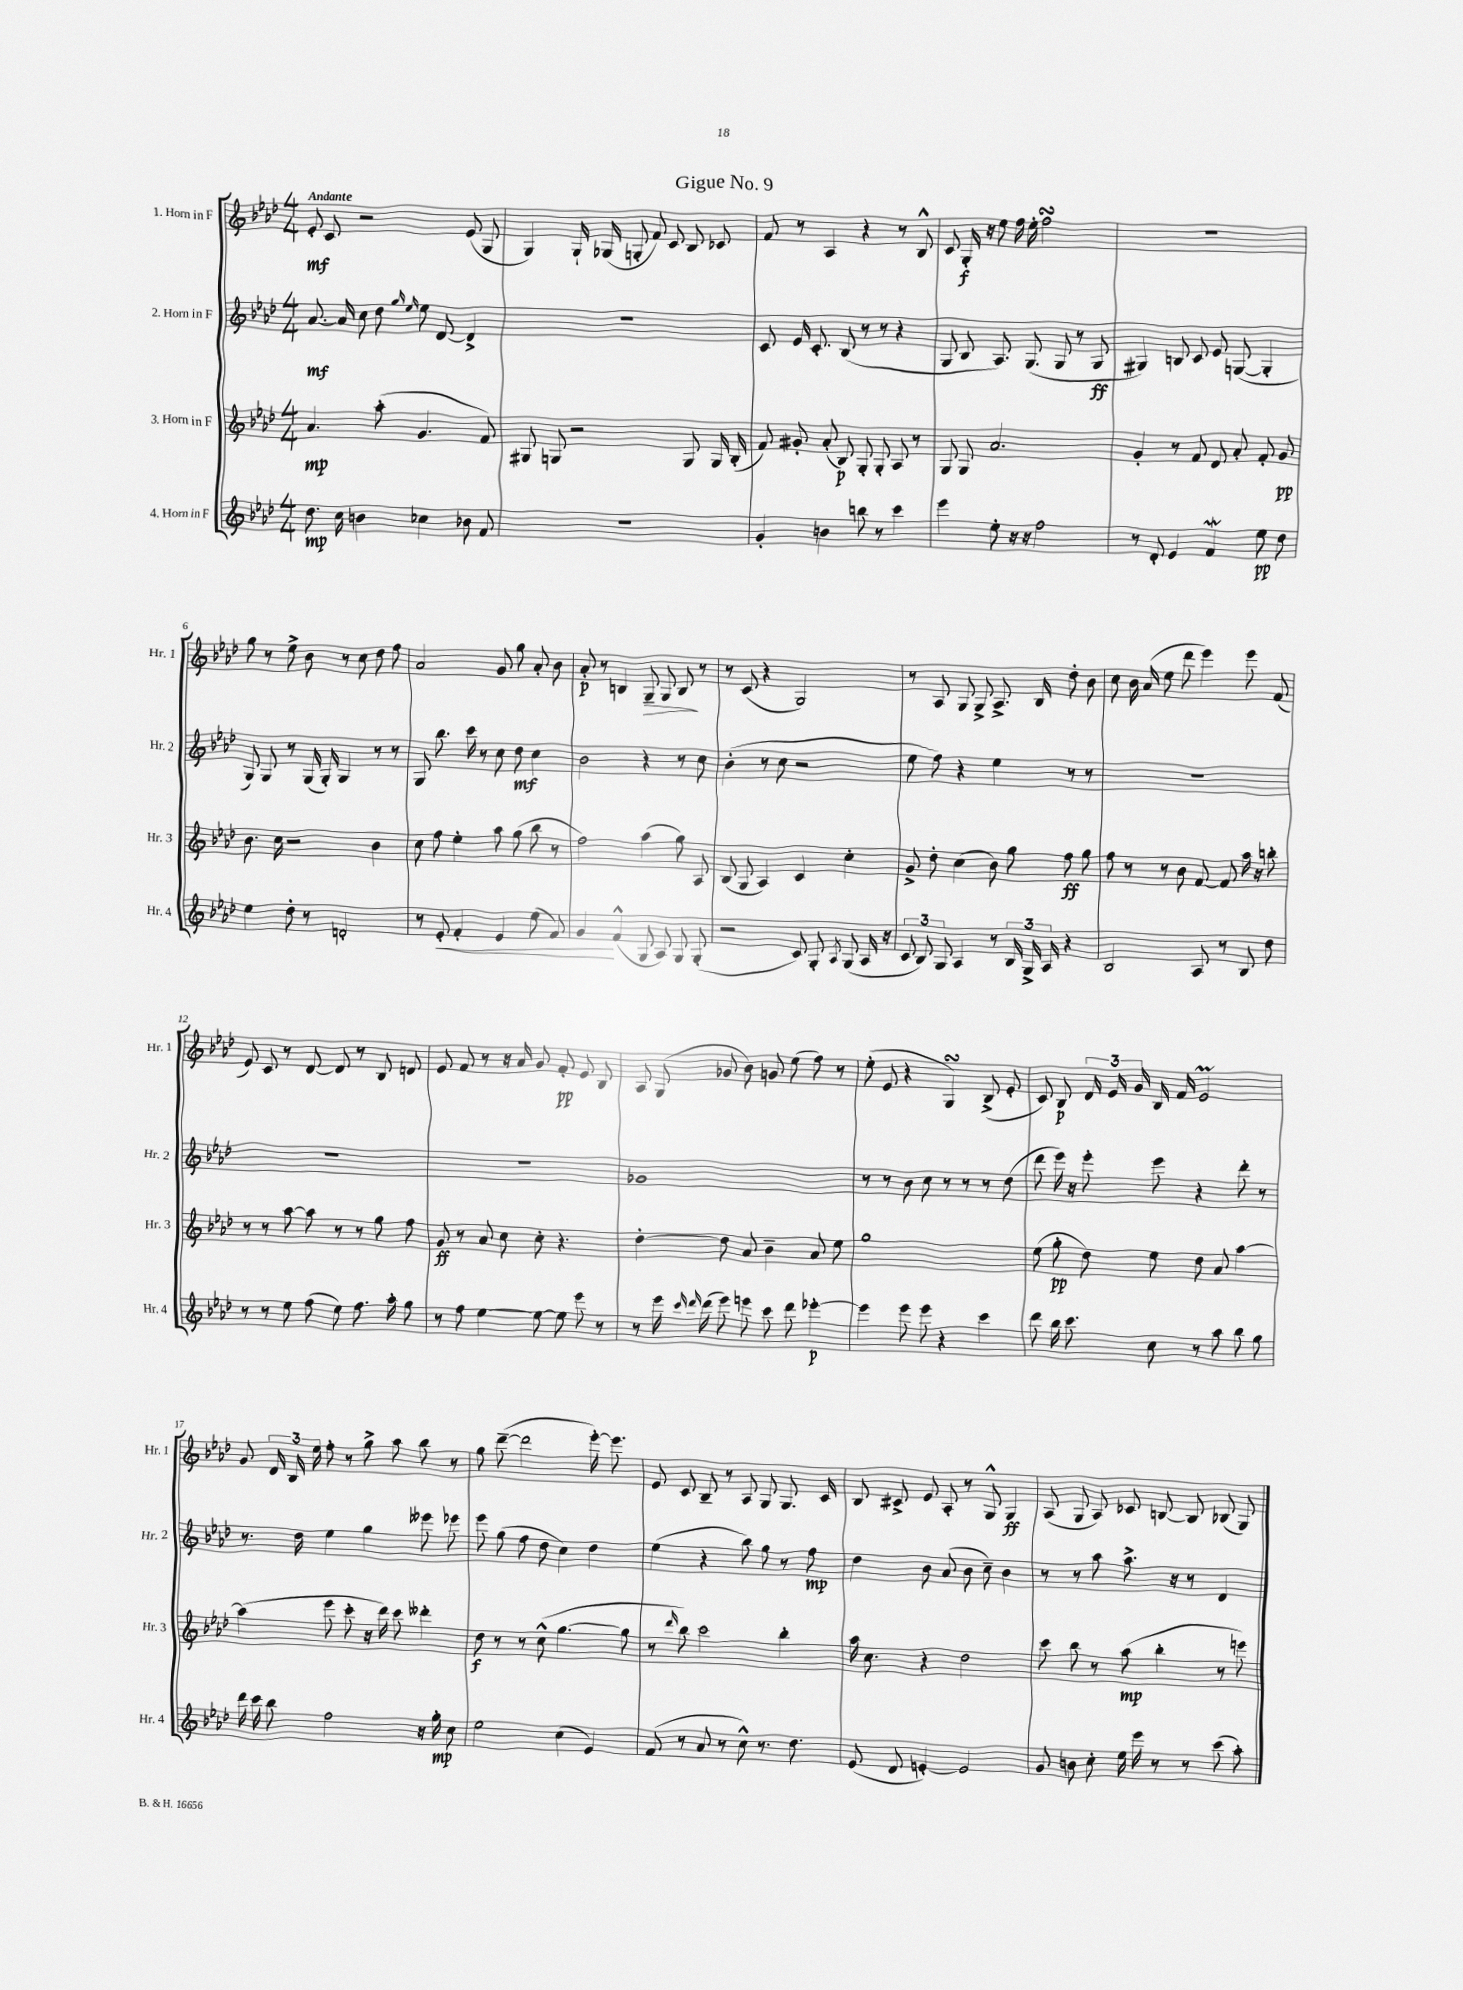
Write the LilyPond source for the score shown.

\header { title = "Gigue No. 9" }
<<
\new StaffGroup <<
\new Staff = "s0" \with { instrumentName = "1. Horn in F" shortInstrumentName = "Hr. 1" } {
    \clef treble \key aes \major \numericTimeSignature \time 4/4 \tempo "Andante"
    \autoBeamOff ees'8-.\mf c'8 r2 ees'8( g8 |
    g4) g16-! ges16( g8-. f'8) c'8 bes8 ces'8 |
    f'8 r8 aes4 r4 r8 bes8-^ |
    c'8 g16-.\f r16 ees''8 f''16 ees''16-. f''2\turn |
    R1 |
    g''8 r8 ees''8-> bes'8 r8 c''8 des''8 f''8 |
    aes'2 g'8 g''8 aes'8-. bes'8 |
    aes'8-.\p r8 b4 g8--\> g8 b8\! r8 |
    r8 c'8( r4 g2) |
    r8 aes8 g8 g8-> aes8.-> bes16 des''8-. bes'8 |
    c''8 bes'16 aes'16( ees''8 des'''8 ees'''4) ees'''8 f'8( |
    ees'8) c'8 r8 des'8~ des'8 r8 bes8 d'8 |
    ees'8 f'8 r8 r16 aes'16 g'8 f'8-.\pp ees'8 bes8 |
    aes8 g8( ges'8 bes'8) g'8 ees''8( f''8) r8 |
    ees''8-.( ees'8 r4 g4\turn) bes8->( ees'8-. |
    c'8) bes8\p \tuplet 3/2 { des'16 ees'16 g'16 } bes16 f'16 ees'2\prall |
    g'8 \tuplet 3/2 { des'16 bes16 ees''16 } f''8-. r8 g''8-> aes''8 bes''8 r8 |
    g''8 des'''8~--( des'''2 ees'''16~-.) ees'''8. |
    ees'8 c'8 bes8-- r8 aes8 g8 g8. c'16 |
    bes8 cis'8-> ees'8 aes8-. r8 g8-^ g4\ff |
    aes8( g8 aes8) ces'8 b8~ b8 bes8( g8) \bar "|." |
}
\new Staff = "s1" \with { instrumentName = "2. Horn in F" shortInstrumentName = "Hr. 2" } {
    \clef treble \key aes \major \numericTimeSignature \time 4/4
    \autoBeamOff aes'8.~\mf aes'16 c''8 des''8 \grace { g''16 ees''16 } ees''8 des'8~ des'4-> |
    R1 |
    c'8 ees'16 c'8.-. bes8( r8 r8 r4 |
    g8 bes8 aes8.) g8.( g8 r8 g8\ff |
    gis4) b8 c'8 ees'8 g8~( g4-. |
    g8) g8 r8 g16( g16-.) g4 r8 r8 |
    g8 bes''8. c'''16 r8 c''8 des''8\mf c''4 |
    bes'2 r4 r8 c''8 |
    bes'4-.( r8 c''8 r2 |
    ees''8 f''8) r4 ees''4 r8 r8 |
    R1 |
    R1 |
    R1 |
    ges'1 |
    r8 r8 bes'8 c''8 r8 r8 r8 des''8( |
    des'''8 ees'''16) r16 ees'''8-. ees'''8 r4 des'''8-. r8 |
    r8. des''16 ees''4 g''4 eeses'''8 ees'''8 |
    ees'''8 g''8( f''8 des''8 c''4) des''4 |
    ees''4( r4 bes''8) g''8 r8 f''8\mp |
    des''4 bes'8 aes'8( bes'8 c''8--) bes'4 |
    r8 r8 aes''8 aes''8.-> r16 r8 des'4 \bar "|." |
}
\new Staff = "s2" \with { instrumentName = "3. Horn in F" shortInstrumentName = "Hr. 3" } {
    \clef treble \key aes \major \numericTimeSignature \time 4/4
    \autoBeamOff aes'4.\mp aes''8-.( g'4. f'8) |
    gis8 g8 r2 g8 g16 bes16-.( |
    f'8) gis'8-. aes'8-.( bes8\p) g8-. g8-. aes8 r8 |
    g8 g8 aes'2. |
    g'4-. r8 f'8 des'8 aes'8-. f'8-. g'8\pp |
    bes'8. c''16 r2 bes'4 |
    c''8 f''8 ees''4-. aes''8 g''8( bes''8 r8 |
    f''2) aes''4( g''8) aes8 |
    bes8( g8 aes4) c'4 c''4-. |
    g'8-> des''8-. c''4( bes'8) g''8 f''8\ff g''8 |
    f''8 r8 r8 bes'8 f'8~ f'8 aes''16 r16 b''8-. |
    r8 r8 aes''8~ aes''8 r8 r8 g''8 f''8 |
    g'8\ff r8 aes'8 c''8 c''8-. r4. |
    des''4~-. des''8 aes'8 bes'4-- aes'8 ees''8 |
    g''1 |
    ees''8( g''8-.\pp des''8) ees''8 des''8 aes'8 aes''4~ |
    aes''4( ees'''8 c'''8-. r16 des'''16) c'''8 deses'''4-. |
    des''8\f r8 r8 c''8-^( g''4.~ g''8 |
    r8 \grace { des'''16 } bes''8) c'''2 bes''4-. |
    aes''16 c''8. r4 des''2 |
    c'''8 bes''8 r8 aes''8\mp( bes''4-. r8 e'''8) \bar "|." |
}
\new Staff = "s3" \with { instrumentName = "4. Horn in F" shortInstrumentName = "Hr. 4" } {
    \clef treble \key aes \major \numericTimeSignature \time 4/4
    \autoBeamOff des''8.\mp c''16 b'4 ces''4 bes'8 f'8 |
    R1 |
    g'4-. b'4 b''8 r8 c'''4 |
    ees'''4 ees''8-. r16 r16 f''2 |
    r8 des'8-. ees'4 f'4\mordent ees''8\pp des''8 |
    ees''4 des''8-. r8 d'2-. |
    r8 ees'8-.\< f'4-. ees'4 ees''8( f'8) |
    g'4\! f'4-^( g8 aes8) g8 g8-.( |
    r2 c'8) g8-. \acciaccatura { aes8 } g8( aes16 r16 |
    \tuplet 3/2 { c'8 bes8) g8 } aes4 r8 \tuplet 3/2 { bes16 g16-> aes16 } r4 |
    bes2 aes8 r8 bes8 des''8 |
    r8 r8 ees''8 f''8( ees''8) f''8. aes''16-. g''8 |
    r8 f''8 ees''4~ ees''8~ ees''8 ees'''8 r8 |
    r8 ees'''16 \grace { c'''16 des'''16 } des'''16( ees'''8) e'''8 c'''8 des'''8 ees'''4~-.\p |
    ees'''4 ees'''8 ees'''8 r4 c'''4 |
    des'''8 bes''16 c'''8. c''8 r8 aes''8 bes''8 g''8 |
    des'''16 c'''16 bes''8 f''2 r16 g''16-.\mp c''8 |
    ees''2 c''4( ees'4) |
    f'8( r8 aes'8 r8 c''8-^) r8. des''8. |
    ees'8( des'8 e'4~-.) e'2 |
    g'8 b'8 c''8-. ees''16 ees'''16 r8 r8 c'''8( aes''8-.) \bar "|." |
}
>>
>>
